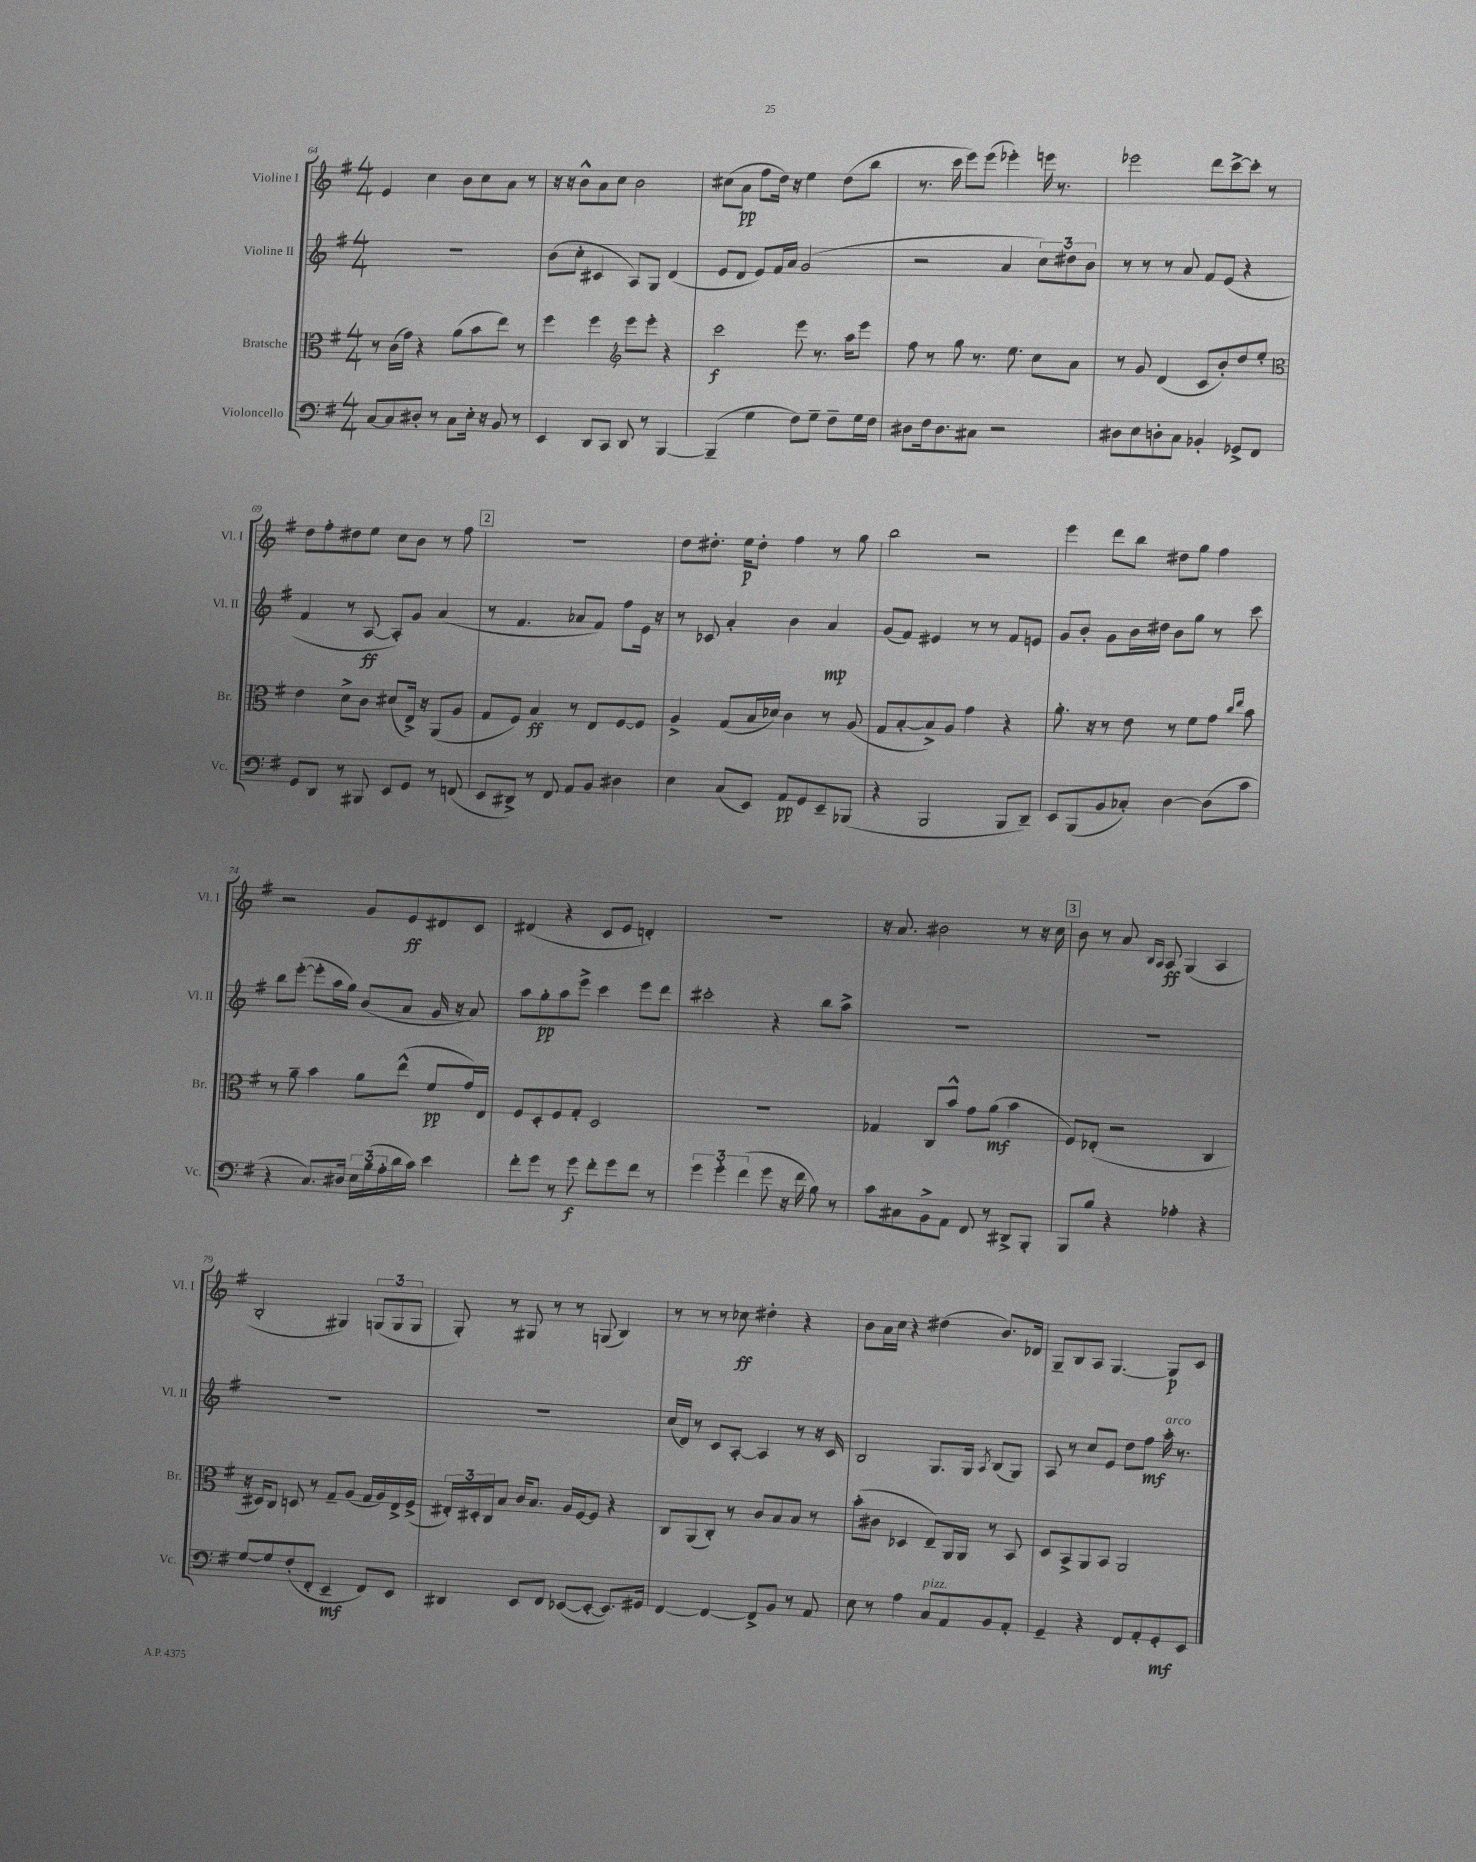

**kern	**kern	**kern	**kern
*staff4	*staff3	*staff2	*staff1
*clefF4	*clefC3	*clefG2	*clefG2
*k[f#]	*k[f#]	*k[f#]	*k[f#]
*M4/4	*M4/4	*M4/4	*M4/4
[8C/L	8r	1r	4e/
8C/]	(16c\LL	.	.
.	16g\JJ)	.	.
8D#'/J	4r	.	4cc\
8r	.	.	.
8C\L	(8a\L	.	8b\L
16E'\Jk	8b\	.	8cc\
16r	.	.	.
8BB/	8ee\J)	.	8a\J
8r	8r	.	8r
=	=	=	=
4EE/	4ff#\	(8b\L	16r
.	.	.	16r
.	.	8cc'\J	8b^^\L
8DD/L	4ff#\	4c#/	8a\
8CC/J	.	.	8cc\J
*	*clefG2	*	*
8DD/	8eee\L	8A/L)	2b\
8r	8eee'\J	8G/J	.
[4BBB/	4r	(4d/	.
=	=	=	=
(4BBB~/]	2ccc\	8e/L	(8cc#\L
.	.	8d/J	8a\J
4G\	.	8e/L)	8ff#\L
.	.	16f#/L	16dd\Jk)
.	.	16a/JJ	16r
8F#\L)	8eee\	(2g/	4ee\
8G~\J	8.r	.	.
8F#~\L	.	.	(8dd\L
.	16aa\LK	.	.
16G\L	8eee\J	.	8bb\J
16F#\JJ	.	.	.
=	=	=	=
8D#\L	8ff#\	2r	8.r
16F#\k	8r	.	.
8.D#\	.	.	16ccc\
.	8gg\	.	8eee\L)
8C#\J	8.r	.	(8eee\J
2r	.	4a/	4eee-'\)
.	8.ee\	.	.
.	8cc\L	12cc\L)	16eee\
.	.	.	8.r
.	.	12dd#\	.
.	8a\J	.	.
.	.	12b\J	.
=	=	=	=
8D#\L	8r	8r	2eee-\
8E\	8g/	8r	.
8D'\	(4d/	8r	.
8C\J	.	8a/	.
4BB-'/	8c/L	8f#/L	8ddd\L
.	8b'/)	(8e/J	[8ccc^\
8GG-^/L	8dd/	4r	8ccc'\]J
8FF#/J	8ee'/J	.	8r
=	=	=	=
*	*clefC3	*	*
8GG/L	4e\	4f#/	8dd\L
8DD/J	.	.	8ff#'\
8r	8d^\L	8r	8dd#\
8BBB#/	8c\J	[8A/	8ee\J
8EE/L	(8d#/L	8A'/]L)	8cc\L
8GG/J	16E^/Jk)	8g/J	8b\J
.	16r	.	.
8r	(8AA/L	(4a/	8r
(8FF/	8A/J	.	8ff#\
=	=	=	=
8EE/L	8G/L	8r	1r
8DD#^/J)	8F#/J)	4.f#/	.
8r	4B/	.	.
8FF#/	.	.	.
8AA/L	8r	8a-/L	.
8BB/J	8E/L	8f#/J)	.
4D#\	[8F#/	8ff#\L	.
.	8F#/]J	16e\Jk	.
.	.	16r	.
=	=	=	=
4E\	4A^/	8r	8dd\L
.	.	8c-/	8.dd#'\J
(8C/L	(8G/L	4a'/	.
.	.	.	16ee\LK
8EE/J)	16B/L	.	8dd#'\J
.	16d-/JJ)	.	.
8AA/L	4c\	4b\	4ff#\
8GG/	.	.	.
8EE~/	8r	4a/	8r
(8BBB-/J	(8A/	.	8gg\
=	=	=	=
4r	8G/L	(8g/L	2bb\
.	[8B'/	8f#/J)	.
2BBB/	8B^/])	4e#/	.
.	8A/J	.	.
.	4g\	8r	2r
.	.	8r	.
8BBB/L	4r	8f#/L	.
8DD~/J)	.	8e/J	.
=	=	=	=
8EE/L	8.a'\	8g/L	4eee\
(8BBB/	.	8b'/J	.
.	16r	.	.
8BB/	8r	8g\L	8ddd\L
8C-'/J)	8e\	16b\L	8bb\J
.	.	16dd#\JJ	.
[4D\	8r	8b\L	8dd#\L
.	8f#\L	8gg\J	8gg\J
(8D\]L	8g\J	8r	4ff#\
.	16qqcc/LL	.	.
.	16qqee/JJ	.	.
8c\J	8b\	8ccc\	.
=	=	=	=
4r	8r	8bb\L	2r
.	8a~\	([8eee'\J	.
8.C/L)	4b\	8eee'\]L	.
.	.	16aa\L	.
16D#/Jk	.	16gg\JJ)	.
24E\LL	8a\L	(8b/L	8g/L
(24B\	.	.	.
24A'\	.	.	.
16d\	(8ee^^\J	8a/J	8e/
16c\JJ)	.	.	.
4e\	8f#/L	16g/	8d#/
.	.	16r	.
.	16g/L)	8a/)	8c/J
.	16E/JJ	.	.
=	=	=	=
8f#'\L	8F#/L	8aa\L	(4d#/
8g\J	8D'/	8gg'\	.
8r	8F#/	8aa\	4r
8g\	8G'/J	8eee^\J	.
8f#'\L	2D/	4ccc\	8c/L
8g\	.	.	8e/J
8f#\J	.	8eee\L	4d'/)
8r	.	8ddd\J	.
=	=	=	=
6g\	1r	2ccc#'\	1r
6g'\	.	.	.
(6f#\	.	.	.
8g\	.	4r	.
16r	.	.	.
16f#\	.	.	.
8B\)	.	8bb\L	.
8r	.	8aa^\J	.
=	=	=	=
8c\L	4G-/	1r	16r
.	.	.	8.a/
8C#\	.	.	.
8BB^\	8C/L	.	2b#\
8AA\J	8b^^/J	.	.
8FF#/	8g\L	.	.
8r	(8a\J	.	.
8DD#^/L	4b\	.	8r
8BBB'/J	.	.	16r
.	.	.	16cc\
=	=	=	=
8BBB/L	8F#/L)	1r	8b\
8B/J	(8E-'/J	.	8r
4r	2r	.	8a/
.	.	.	16qqB/LL
.	.	.	16qqA/JJ
.	.	.	8A/
4A-'\	.	.	(4G/
4r	4C/	.	4A/
=	=	=	=
[8G/L	16r	1r	2B'/
.	16D#/LK)	.	.
8G/]	8C/J	.	.
(8F#'/	8D/	.	.
8FF#'/J	8r	.	.
4EE~/	8G~/L	.	4G#/)
.	(8A/J	.	.
8FF#/L)	16G/LL	.	(12G/L
.	16A/)	.	.
.	.	.	12G/
8EE/J	16E^/	.	.
.	.	.	12G/J
.	(16F#^/JJ	.	.
=	=	=	=
4DD#/	24E#'/LL)	1r	8G'/)
.	24D#'/	.	.
.	24C/J	.	.
.	8B/J	.	8r
8EE/L	16c/LK	.	8G#/
.	8.B/J	.	.
8FF#/J	.	.	8r
([8EE-/L	16A/LL	.	8r
.	[16F#/J	.	.
8EE-'/_J	8F#/]J	.	(8G/
8.EE-/]L)	4r	.	4B/)
16GG#/Jk	.	.	.
=	=	=	=
[4FF#/	8C/L	(16cc/LL	8r
.	.	16d/JJ)	.
.	(8AA/	8r	8r
4FF#/_	8C'/J)	8c/L	8r
.	8r	[8A'/J	8cc-\
8FF#^/]L	8c/L	4A/]	4dd#'\
8BB/J	8B/	.	.
8r	8B/J	8r	4r
8AA/	8r	16r	.
.	.	16c/	.
=	=	=	=
8E\	(8b'\L	2B/	8b\L
8r	8c#\J	.	16a\L
.	.	.	16cc\JJ
4A\	4D-/	.	4r
8C/L	8E~/L)	8.G/L	(4dd#\
8AA/	16AA/L	.	.
.	16AA/JJ	16G/Jk	.
.	.	8qA/	.
8BB/	8r	(8B/L	8.b/L)
8AA'/J	8BB/	8G/J)	.
.	.	.	16d-/Jk
=	=	=	=
4GG~/	8D/L	8A/	8G~/L
.	8BB^/	8r	8B/
4r	8AA/	8cc/L	8A/J
.	8BB/J	8e/J	[4.G/
8FF#/L	2AA/	8dd\L	.
8AA'/	.	8ff#\J	.
8GG'/	.	16aa'\	8G/]L
.	.	8.r	.
8EE/J	.	.	8c/J
==	==	==	==
*-	*-	*-	*-
